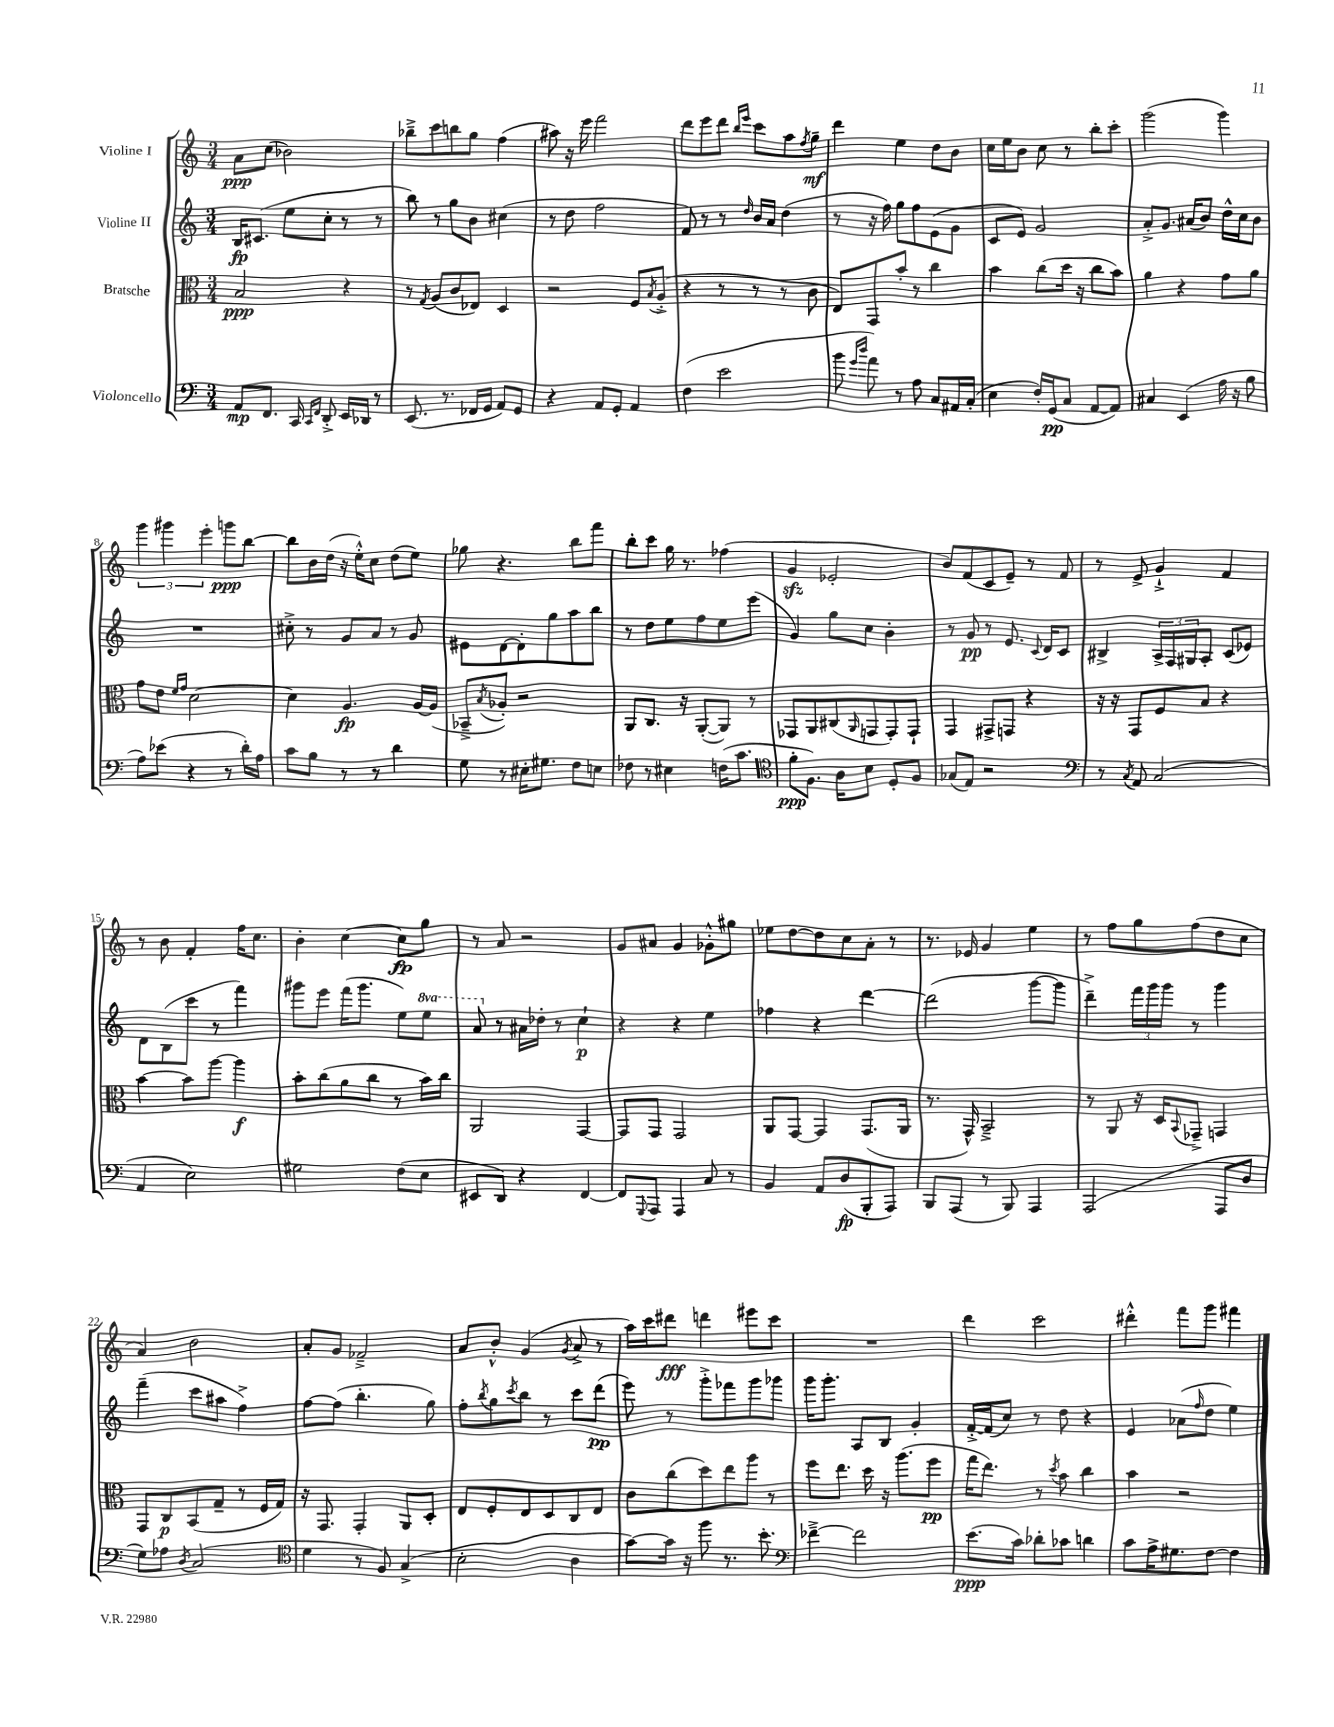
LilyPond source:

<<
\new StaffGroup <<
\new Staff = "s0" \with { instrumentName = "Violine I" } {
    \clef treble \key c \major \numericTimeSignature \time 3/4
    a'8\ppp c''8( bes'2) |
    bes''8---> c'''8 b''8 g''8 f''4( |
    ais''8) r16 e'''16 f'''2 |
    d'''8 e'''8 d'''8 \grace { b''16 e'''16 } c'''8 a''8 \acciaccatura { f''8 } g''8--\mf |
    d'''4 e''4 d''8 b'8 |
    c''16 e''16 b'8 c''8 r8 b''8-. c'''8-. |
    g'''2( g'''4) |
    \tuplet 3/2 { g'''4 gis'''4 e'''4-. } g'''8\ppp b''8~ |
    b''8 b'16 d''16( r16 e''16-.-^) c''8 d''8( e''8) |
    ges''8 r4. b''8 f'''8 |
    b''8-. c'''8 g''16 r8. fes''4( |
    g'4\sfz ees'2-. |
    b'8) f'8( c'8 e'8--) r8 f'8 |
    r8 e'8-> g'4-!-> f'4 |
    r8 b'8 f'4-. f''16 c''8. |
    b'4-. c''4~ c''8\fp g''8 |
    r8 a'8 r2 |
    g'8 ais'8 g'4 ges'8-.-^ gis''8 |
    ees''8 d''8~ d''8 c''8 a'8-. r8 |
    r8. ees'16 g'4 e''4 |
    r8 f''8 g''8 f''8( d''8 c''8 |
    a'4) b'2 |
    a'8-. g'8 fes'2---> |
    a'8 b'8-.-^ g'4( \acciaccatura { g'8 } a'8-> r8 |
    a''16) c'''16 dis'''8\fff d'''4 eis'''8 c'''8 |
    R2. |
    d'''4 c'''2 |
    dis'''4-.-^ f'''8 g'''8 fis'''4 \bar "|." |
}
\new Staff = "s1" \with { instrumentName = "Violine II" } {
    \clef treble \key c \major \numericTimeSignature \time 3/4 \set Staff.ottavationMarkups = #ottavation-simple-ordinals
    b16\fp cis'8.( e''8 c''8-. r8 r8 |
    b''8) r8 g''8 b'8 cis''4( |
    r8 d''8 f''2 |
    f'8) r8 r8 \grace { d''16 } b'16 a'16 d''4( |
    r8 r16 f''16) g''8 f''8 e'8( g'8 |
    c'8 e'8) g'2 |
    a'8-.-> g'8. ais'16( b'8) d''16-^ c''16 b'8 |
    R2. |
    cis''8-.-> r8 g'8 a'8 r8 g'8 |
    eis'8 d'8~ d'8-. g''8 a''8 b''8 |
    r8 d''8 e''8 f''8 e''8 e'''8( |
    g'4) g''8 c''8 b'4-. |
    r8 g'8\pp r8 e'8. \appoggiatura { c'8 } d'16 c'8 |
    bis4-> \tuplet 3/2 { a16-> f16 gis16 } a8-. c'8( ees'8) |
    d'8 b8( c'''8 r8 f'''4) |
    gis'''8 e'''8 f'''16( gis'''8. e''8) \ottava #1 e'''8 |
    a''8 \ottava #0 r8 ais'16 des''16-. r8 c''4-!\p |
    r4 r4 e''4 |
    fes''4 r4 d'''4~ |
    d'''2( g'''8~ g'''8 |
    d'''4--->) \tuplet 3/2 { f'''16 g'''16 g'''16 } r8 g'''4 |
    f'''4--( c'''8 ais''8 f''4->) |
    f''8~ f''8( b''4.-. g''8) |
    f''8-. \acciaccatura { b''8 } g''8 \acciaccatura { c'''8 } b''8 r8 c'''8 d'''8\pp( |
    e'''8) r8 g'''8-.-> fes'''8 g'''8 ges'''8 |
    g'''16 g'''8.-. a8 b8 g'4-. |
    f'16~-.-> f'16( c''8) r8 d''8 r4 |
    e'4 aes'8( \grace { f''16 } d''8 e''4) \bar "|." |
}
\new Staff = "s2" \with { instrumentName = "Bratsche" } {
    \clef alto \key c \major \numericTimeSignature \time 3/4
    b2\ppp r4 |
    r8 \acciaccatura { g8 } a8( c'8 ees8) d4 |
    r2 f8 \acciaccatura { b8 } a8-.->( |
    r4 r8 r8 r8 c'8 |
    e8) g,8 b'8-. r8 c''4 |
    b'4 c''8( d''16 r16 c''8 b'8) |
    a'4 r4 g'8 a'8 |
    g'8 e'8 \grace { f'16 g'16 } d'2~ |
    d'4 a4.\fp a16~ a16( |
    bes,8---> \acciaccatura { b8 } aes8-.) r2 |
    a,8 c8. r16 a,8~-.( a,8) r8 |
    ges,8 a,8 cis8( \grace { a,16 } g,8 g,8-.) g,8-! |
    g,4 gis,8-> g,8 r4 |
    r16 r16 g,8 f8 b8 r4 |
    b'4~ b'8 a''8~ a''4\f |
    b'8-. c''8( a'8 c''8 r8 b'16) c''16 |
    a,2 g,4~ |
    g,8 g,8 g,2 |
    a,8 g,8~ g,4 g,8.( a,16 |
    r8. g,16-^) b,2---> |
    r8 a,8 r16 d16 \appoggiatura { b,8 } ges,8---> g,4 |
    g,8 c8\p b,8( g8-- r8 f16 g16) |
    r16 g,8. g,4-. a,8 d8-. |
    e8 f8-. e8 d8 c8 e8 |
    c'8 c''8( d''8) e''8 a''8 r8 |
    f''8 e''8. d''16 r16 a''8.( f''8\pp |
    g''16 e''8.) r8 \acciaccatura { d''8 } b'8 c''4 |
    b'4 r2 \bar "|." |
}
\new Staff = "s3" \with { instrumentName = "Violoncello" } {
    \clef bass \key c \major \numericTimeSignature \time 3/4
    a,8\mp f,8. c,16 \grace { c,16 f,16 } d,8-.-> e,16 des,16 r8 |
    e,8.( r8. fes,16 g,16 a,8) g,8 |
    r4 a,8 g,8-. a,4 |
    f4( e'2 |
    b'8 \grace { g'16 d''16 } a'8) r8 a8 c8 ais,16 c16-.( |
    e4 f16-.) g,16\pp( c8 a,8~ a,8) |
    cis4 e,4( a16 r16 b8 |
    a8) ees'8( r4 r8 d'16-.) a16 |
    c'8 b8 r8 r8 d'4 |
    g8 r8 eis16-. gis8. f8 e8 |
    fes8 r8 eis4 f16( c'8. |
    \clef tenor f'8-.\ppp f8.) a16 b8 d8-. f8 |
    ges8( e8) r2 |
    \clef bass r8 \acciaccatura { c8 } a,8 c2( |
    a,4 e2) |
    gis2 f8( e8 |
    eis,8 d,8) r4 f,4~ |
    f,8 \appoggiatura { g,,8 } a,,8 a,,4 c8 r8 |
    b,4 a,8 d8\fp( b,,8-. a,,8) |
    b,,8 a,,8( r8 b,,8) a,,4 |
    a,,2( a,,8 d8 |
    g8) aes8 \acciaccatura { d8 } c2( |
    \clef tenor d'4 r8 f8) g4->( |
    b2-. a4 |
    g'8~) g'16 r16 f''8 r8. b'8.-. |
    \clef bass fes'4~---> fes'2 |
    e'8.\ppp( c'16) des'8-. ces'8 d'4 |
    c'8 a16-> gis8. f8~ f4 \bar "|." |
}
>>
>>
